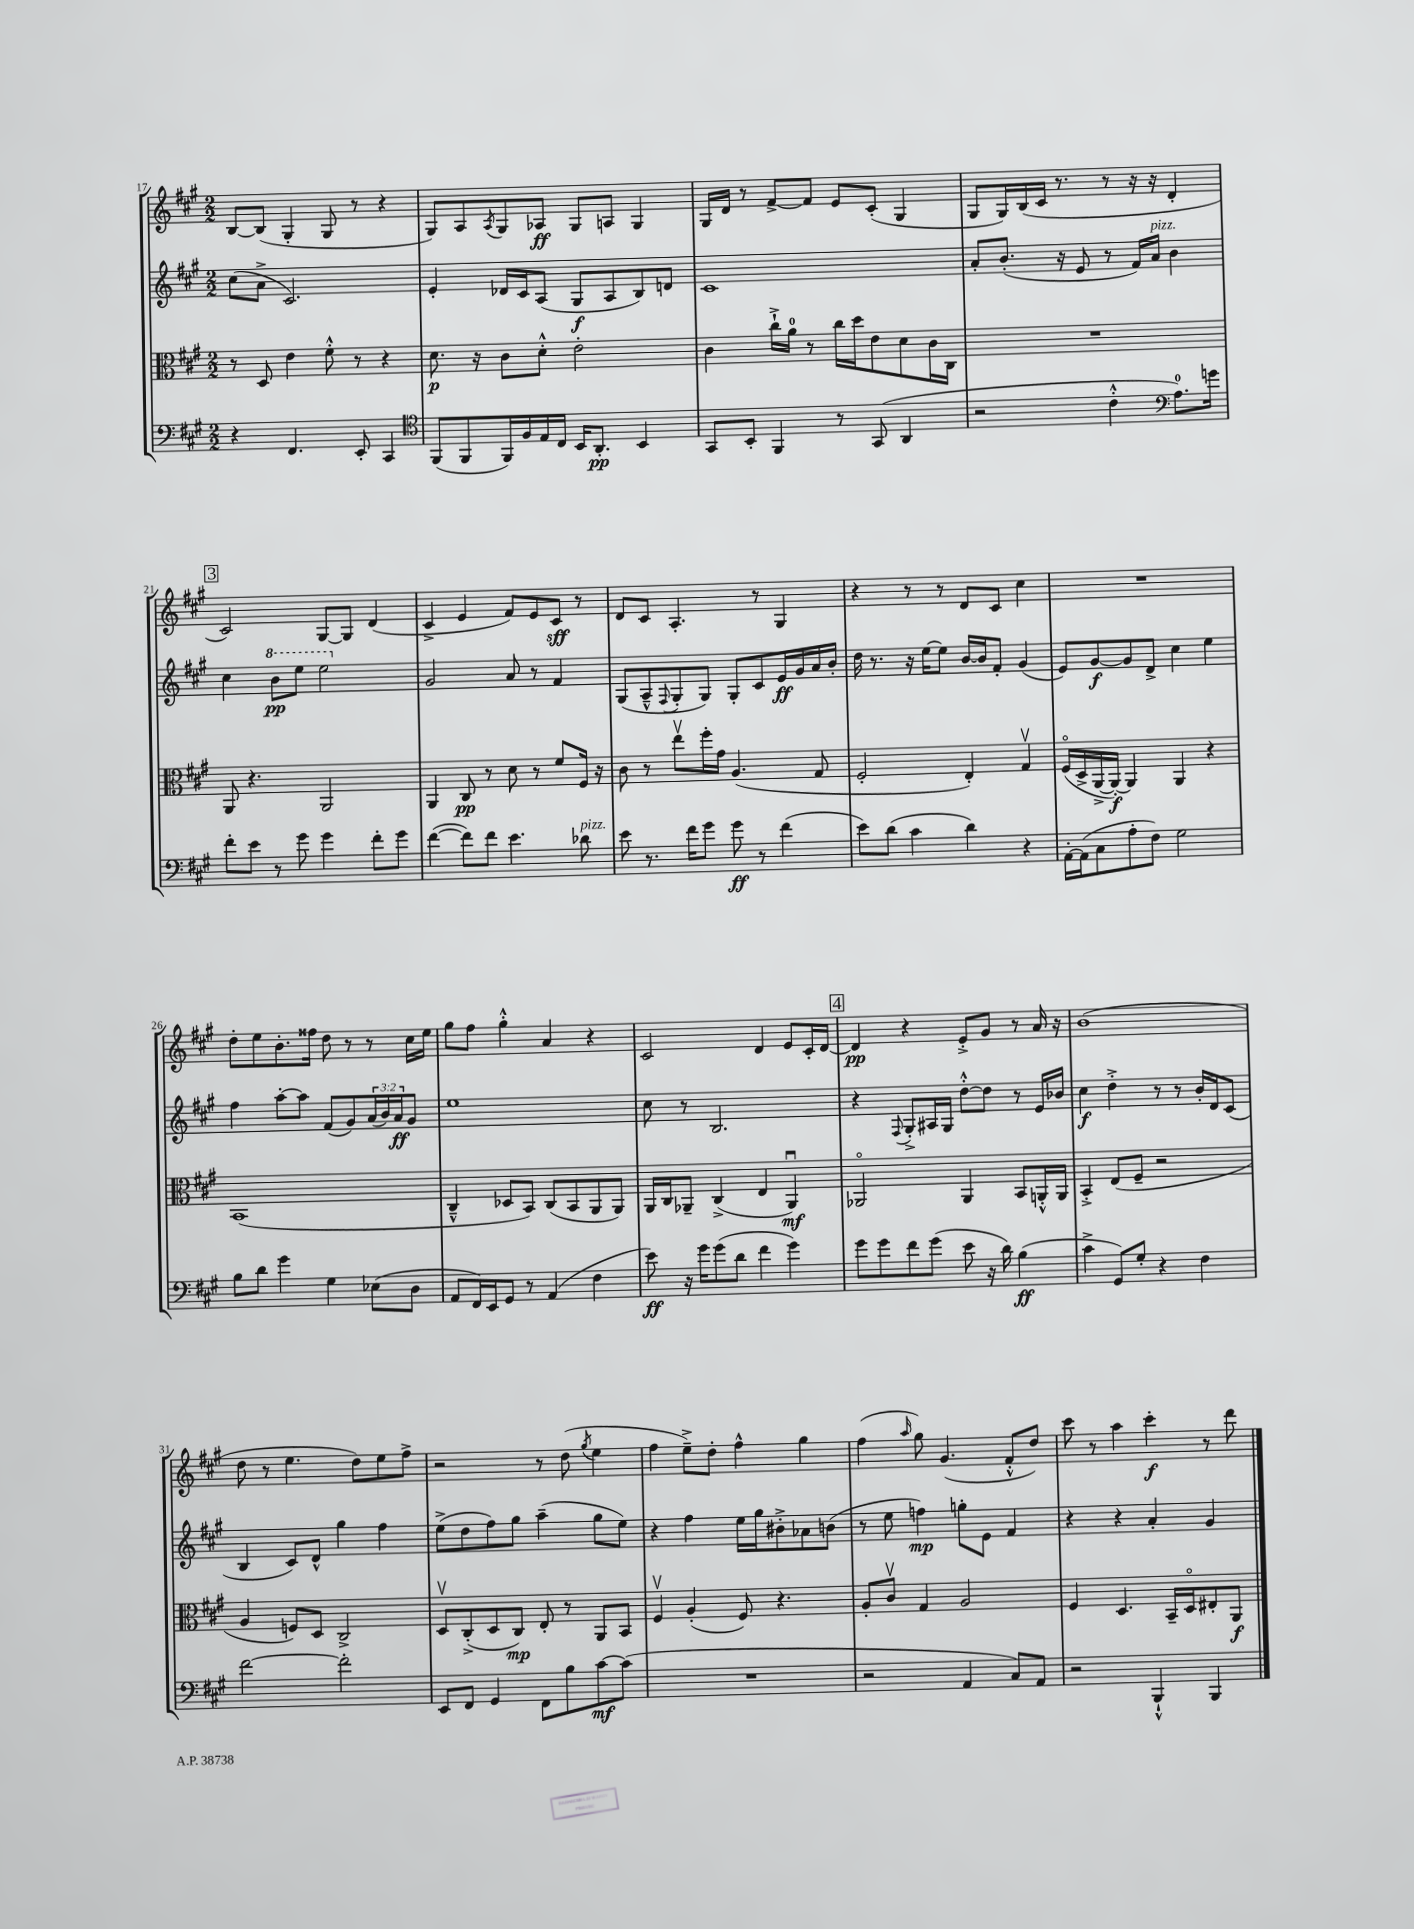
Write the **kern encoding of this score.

**kern	**kern	**kern	**kern
*staff4	*staff3	*staff2	*staff1
*clefF4	*clefC3	*clefG2	*clefG2
*k[f#c#g#]	*k[f#c#g#]	*k[f#c#g#]	*k[f#c#g#]
*M2/2	*M2/2	*M2/2	*M2/2
4r	8r	(8cc#	[8B
.	8D	8a^	(8B]
4.FF#	4e	2.c#)	4G#'
.	8f#'^^	.	8G#
8EE'	8r	.	8r
4CC#	4r	.	4r
=	=	=	=
*clefC4	*	*	*
(8FF#	8.d	4e'	8G#)
8FF#	.	.	8A
.	16r	.	.
.	.	.	8qA
16FF#)	8c#	16d-	8G#
16F#	.	16c#	.
16E	8d'^^	(8A	8A-
16C#	.	.	.
16BB	2e'	8G#	8G#
8.AA'	.	.	.
.	.	8A	8A
4BB	.	8B)	4G#
.	.	8d	.
=	=	=	=
8GG#	4c#	1c#	16G#
.	.	.	16d
8BB'	.	.	8r
4FF#	16cc#`^	.	[8f#^
.	16a	.	.
.	8r	.	8f#]
8r	16cc#	.	8e
.	16dd	.	.
(8GG#	8e	.	(8c#'
4AA	8d	.	4G#
.	16c#	.	.
.	16C#	.	.
=	=	=	=
2r	1r	8a'	8G#
.	.	(8.b'	16G#)
.	.	.	(16B
.	.	.	16c#
.	.	16r	8.r
.	.	8e	.
4c#'^^	.	8r	8r
.	.	16f#)	16r
.	.	16a	16r
*clefF4	*	*	*
8.A)	.	4b	4d'
16g	.	.	.
=	=	=	=
8f#'	8AA	4cc#	2c#)
8e	4.r	.	.
8r	.	8bb	.
8g#	.	8eee	.
4g#	2AA	2eee	[8G#
.	.	.	8G#]
8f#'	.	.	(4d
8g#	.	.	.
=	=	=	=
([4f#	4AA	2g#	4c#^
8f#])	8C#	.	4e
8f#	8r	.	.
4.e	8d	8a	8f#)
.	8r	8r	8e
.	8f#	4f#	8c#
8d-	16F#	.	8r
.	16r	.	.
=	=	=	=
8e	8c#	(8G#	8d
8.r	8r	8A~^^	8c#
.	.	8qqF#	.
.	8eev	8G#'	4.A'
16f#	.	.	.
8g#	16ff#'	8G#)	.
.	16g#	.	.
8g#	(4.A	8G#'	.
8r	.	8c#	8r
(4f#	.	16e	4G#
.	.	16g#	.
.	8G#	16a	.
.	.	16b'	.
=	=	=	=
8e)	2F#'	16dd	4r
.	.	8.r	.
(8d	.	.	.
4c#	.	16r	8r
.	.	[16ee	.
.	.	8ee]	8r
4d)	4E')	[16b	8d
.	.	16b]	.
.	.	8f#'	8c#
4r	4G#v	(4g#	4cc#
=	=	=	=
[16AA'	(16F#o	8e)	1r
(16AA]	16D^	.	.
8C#	[16AA^	[8g#	.
.	16AA'_)	.	.
8A'	4AA]	8g#]	.
8F#)	.	8d^	.
2G#	4AA	4cc#	.
.	4r	4ee	.
=	=	=	=
8B	(1BB	4ff#	8dd'
8d	.	.	8ee
4g#	.	[8aa'	8.b'
.	.	8aa]	.
.	.	.	16ff##
4G#	.	(8f#	8dd
.	.	8g#)	8r
(8E-	.	(24a	8r
.	.	24b)	.
.	.	24a	.
8D	.	8g#	16cc#
.	.	.	16ee
=	=	=	=
8AA	4C#~^^	1ee	8gg#
16FF#)	.	.	8ff#
16EE	.	.	.
8GG#	8D-	.	4gg#'^^
8r	8BB)	.	.
(4AA	(8C#	.	4a
.	8BB	.	.
4F#	8AA	.	4r
.	8AA)	.	.
=	=	=	=
8e)	16AA	8cc#	2c#
.	16C#	.	.
16r	8AA-~	8r	.
16g#	.	.	.
(8g#	(4C#^	2.B	.
8d	.	.	.
4f#	4E	.	4d
4g#)	4AA-u)	.	8e
.	.	.	16c#'
.	.	.	[16d
=	=	=	=
8g#	2AA-o	4r	4d]
8g#	.	.	.
.	.	8qqF#	.
8f#	.	8G#'^	4r
(8g#	.	16A#	.
.	.	16G#	.
8e	4AA-	[8dd'^^	8e'^
16r	.	8dd]	8g#
16d)	.	.	.
(4B	8BB	8r	8r
.	16AA'^^	16e	16a
.	16AA	16b-	16r
=	=	=	=
4c#^	4BB'^	4cc#	(1b
8GG#)	(8E	4dd'^	.
8G#'	8F#~	.	.
4r	2r	8r	.
.	.	8r	.
4F#	.	16b'	.
.	.	16d	.
.	.	(8c#	.
=	=	=	=
[2f#	4A	4B	8dd
.	.	.	8r
.	8F)	8c#)	4.ee
.	8D	8d^^	.
2f#']	2C#^	4gg#	.
.	.	.	8dd)
.	.	4ff#	8ee
.	.	.	8ff#^
=	=	=	=
8EE	8Dv	(8ee^	2r
8FF#	(8C#'^	8dd	.
4GG#	8D	8ff#)	.
.	8C#)	8gg#	.
8FF#	8E'	(4aa~	8r
8B	8r	.	(8dd
.	.	.	8qgg#
[8c#	8AA	8gg#	4ee
(8c#]	8BB	8ee)	.
=	=	=	=
1r	4F#v	4r	4ff#
.	(4A'	4ff#	8ee~^)
.	.	.	8dd'
.	8F#)	16ee	4ff#^^
.	.	16gg#	.
.	4.r	8b#'^	.
.	.	8a-	4gg#
.	.	(8b	.
=	=	=	=
2r	8A'	8r	(4ff#
.	8c#v	8ee	.
.	.	.	16qqaa
.	4G#	4ff)	8gg#)
.	.	.	(4.g#
4AA	2A	8gg'	.
.	.	8e	.
8C#)	.	4f#	8f#'^^
8AA	.	.	8dd)
=	=	=	=
2r	4F#	4r	8ccc#
.	.	.	8r
.	4.D	4r	4aa
4BBB`^^	.	4a'	4ccc#'
.	16BB~	.	.
.	16Do	.	.
4BBB	8E#'	4g#	8r
.	8AA	.	8ddd
==	==	==	==
*-	*-	*-	*-
